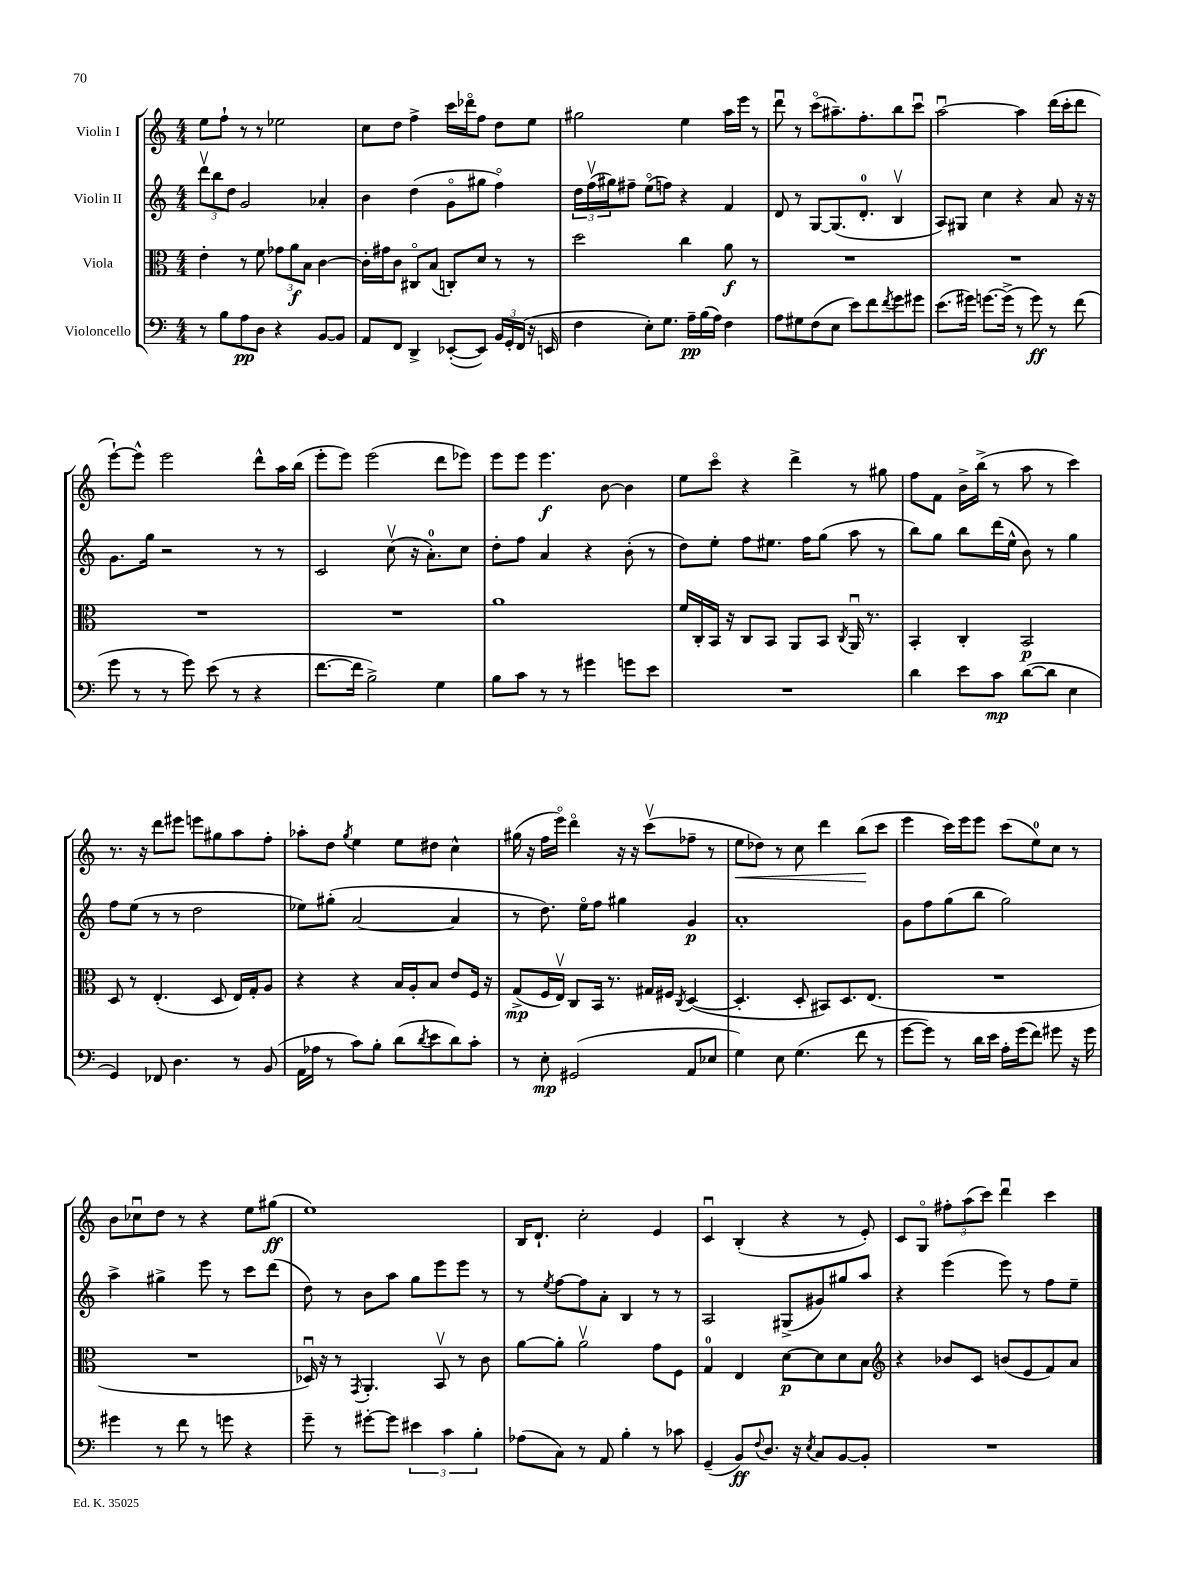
<<
\new StaffGroup <<
\new Staff = "s0" \with { instrumentName = "Violin I" } {
    \clef treble \key c \major \numericTimeSignature \time 4/4
    e''8 f''8-! r8 r8 ees''2 |
    c''8 d''8 f''4-> c'''16 des'''16\flageolet f''8 d''8 e''8 |
    gis''2 e''4 a''16 e'''16 r8 |
    d'''8\downbow r8 c'''8\flageolet( ais''8.--) f''8.-. b''8 c'''8\downbow |
    a''2~\downbow a''4 d'''16( c'''16-. d'''8 |
    e'''8~-!) e'''8-^ e'''2 d'''8-^ a''16 b''16( |
    e'''8-. e'''8) e'''2( d'''8 ees'''8) |
    e'''8 e'''8 e'''4.\f b'8~ b'4 |
    e''8 c'''8\flageolet r4 d'''4-> r8 gis''8 |
    f''8 f'8 b'16-> b''16->( r8 a''8 r8 c'''4) |
    r8. r16 d'''8 eis'''8 e'''8 gis''8 a''8 f''8-. |
    aes''8-. d''8 \acciaccatura { g''8 } e''4 e''8 dis''8 c''4-^ |
    gis''16( r16 f''16 e'''16\flageolet) d'''4\flageolet r16 r16 c'''8\upbow( fes''8-- r8 |
    e''8\< des''8) r8 c''8 d'''4 b''8\!( c'''8 |
    e'''4 c'''16) e'''16 e'''8 c'''8( e''8-0) c''8 r8 |
    b'8 ces''8\downbow d''8 r8 r4 e''8 gis''8\ff( |
    e''1) |
    b16 d'8.-! c''2-. e'4 |
    c'4\downbow b4-.( r4 r8 e'8-.) |
    c'8 g8\flageolet \tuplet 3/2 { fis''8-. a''8( c'''8) } d'''4\downbow c'''4 \bar "|." |
}
\new Staff = "s1" \with { instrumentName = "Violin II" } {
    \clef treble \key c \major \numericTimeSignature \time 4/4
    \tuplet 3/2 { d'''8\upbow b''8 d''8 } g'2 aes'4-. |
    b'4 d''4( g'8\flageolet gis''8 f''4\flageolet) |
    \tuplet 3/2 { d''16 f''16\upbow( gis''16) } fis''8-- e''8\flageolet( f''8) r4 f'4 |
    d'8 r8 g8~ g8.( d'8.-0-. b4\upbow |
    a8) gis8 c''4 r4 a'8 r16 r16 |
    g'8. g''16 r2 r8 r8 |
    c'2 c''8\upbow( r16 a'8.-0-.) c''8 |
    d''8-. f''8 a'4 r4 b'8-.( r8 |
    d''8) e''8-. f''8 eis''8. f''16 g''8( a''8 r8 |
    b''8) g''8 b''8 d'''16( e''16-^ b'8) r8 g''4 |
    f''8 e''8( r8 r8 d''2 |
    ees''8) gis''8-.( a'2~ a'4 |
    r8 d''8.) e''16\flageolet f''8 gis''4 g'4\p |
    a'1-. |
    g'8 f''8 g''8( b''8 g''2) |
    a''4-> gis''4-> e'''8 r8 c'''8 d'''8( |
    d''8) r8 b'8 a''8 g''8 e'''8 e'''8 r8 |
    r8 \acciaccatura { e''8 } f''8~ f''8 a'8-. b4 r8 r8 |
    a2 gis8->( gis'8) gis''8 a''8 |
    r4 e'''4( e'''8) r8 f''8 e''8-- \bar "|." |
}
\new Staff = "s2" \with { instrumentName = "Viola" } {
    \clef alto \key c \major \numericTimeSignature \time 4/4
    e'4-. r8 f'8 \tuplet 3/2 { ges'8 a'8\f b8 } c'4~ |
    c'16-. gis'16 c'8 cis8\flageolet b8( c8-.) d'8 r8 r8 |
    d''2 c''4 a'8\f r8 |
    R1 |
    R1 |
    R1 |
    R1 |
    a'1 |
    f'16 c16-. b,16 r16 c8 b,8 a,8 b,8 \acciaccatura { c8 } a,16\downbow r8. |
    b,4-. c4-. b,2\p |
    d8 r8 e4.-.( d8 e16) g16-. a8 |
    r4 r4 b16 a16-. b8 e'8 f16 r16 |
    g8->\mp( f16 e16\upbow) c8 b,16 r8. gis16 fis16 \acciaccatura { c8 } d4~( |
    d4.-. d8-. bis,8) d8. e8.( |
    R1 |
    R1 |
    des16\downbow) r16 r8 \acciaccatura { g,8 } a,4.-. b,8\upbow r8 c'8 |
    a'8~ a'8-. a'2\upbow g'8 f8 |
    g4-0 e4 d'8~\p d'8 d'8 b8 |
    \clef treble r4 bes'8 c'8 b'8( e'8 f'8) a'8 \bar "|." |
}
\new Staff = "s3" \with { instrumentName = "Violoncello" } {
    \clef bass \key c \major \numericTimeSignature \time 4/4
    r8 b8 a8\pp d8 r4 b,8~ b,8 |
    a,8 f,8 d,4-> ees,8~-.( ees,8) \tuplet 3/2 { b,16 g,16-. f,16( } r16 e,16 |
    f4 e8-.) g8. a16--\pp b16( a16) f4 |
    a8 gis8 f8( e8 e'8) f'8 \acciaccatura { f'8 } g'8 gis'8 |
    e'8.( gis'16) g'8.~ g'16->( r8 g'8\ff) r8 f'8( |
    g'8 r8 r8 g'8) e'8( r8 r4 |
    f'8.~ f'16 b2->) g4 |
    b8 c'8 r8 r8 gis'4 g'8 e'8 |
    R1 |
    d'4 e'8 c'8\mp d'8~( d'8 e4 |
    g,4) fes,8 d4. r8 b,8( |
    a,16 aes16 r8 c'8) b8-. d'8( \acciaccatura { d'8 } e'8 d'8) c'8-. |
    r8 e8-.\mp gis,2( a,8 ees8 |
    g4) e8 g4.( f'8 r8 |
    g'8~ g'8) r8 d'16 e'16 a16-. g'16( f'8) gis'8 r16 gis'16 |
    gis'4 r8 f'8 r8 g'8 r4 |
    g'8-- r8 gis'8~-. gis'8 \tuplet 3/2 { eis'4 c'4 b4-. } |
    aes8( c8) r8 a,8 b4-. r8 ces'8 |
    g,4--( b,8\ff) \appoggiatura { f8 } d8. r16 \acciaccatura { e8 } c8 b,8~ b,8-. |
    R1 \bar "|." |
}
>>
>>
\layout { \context { \Score \remove "Bar_number_engraver" } }
